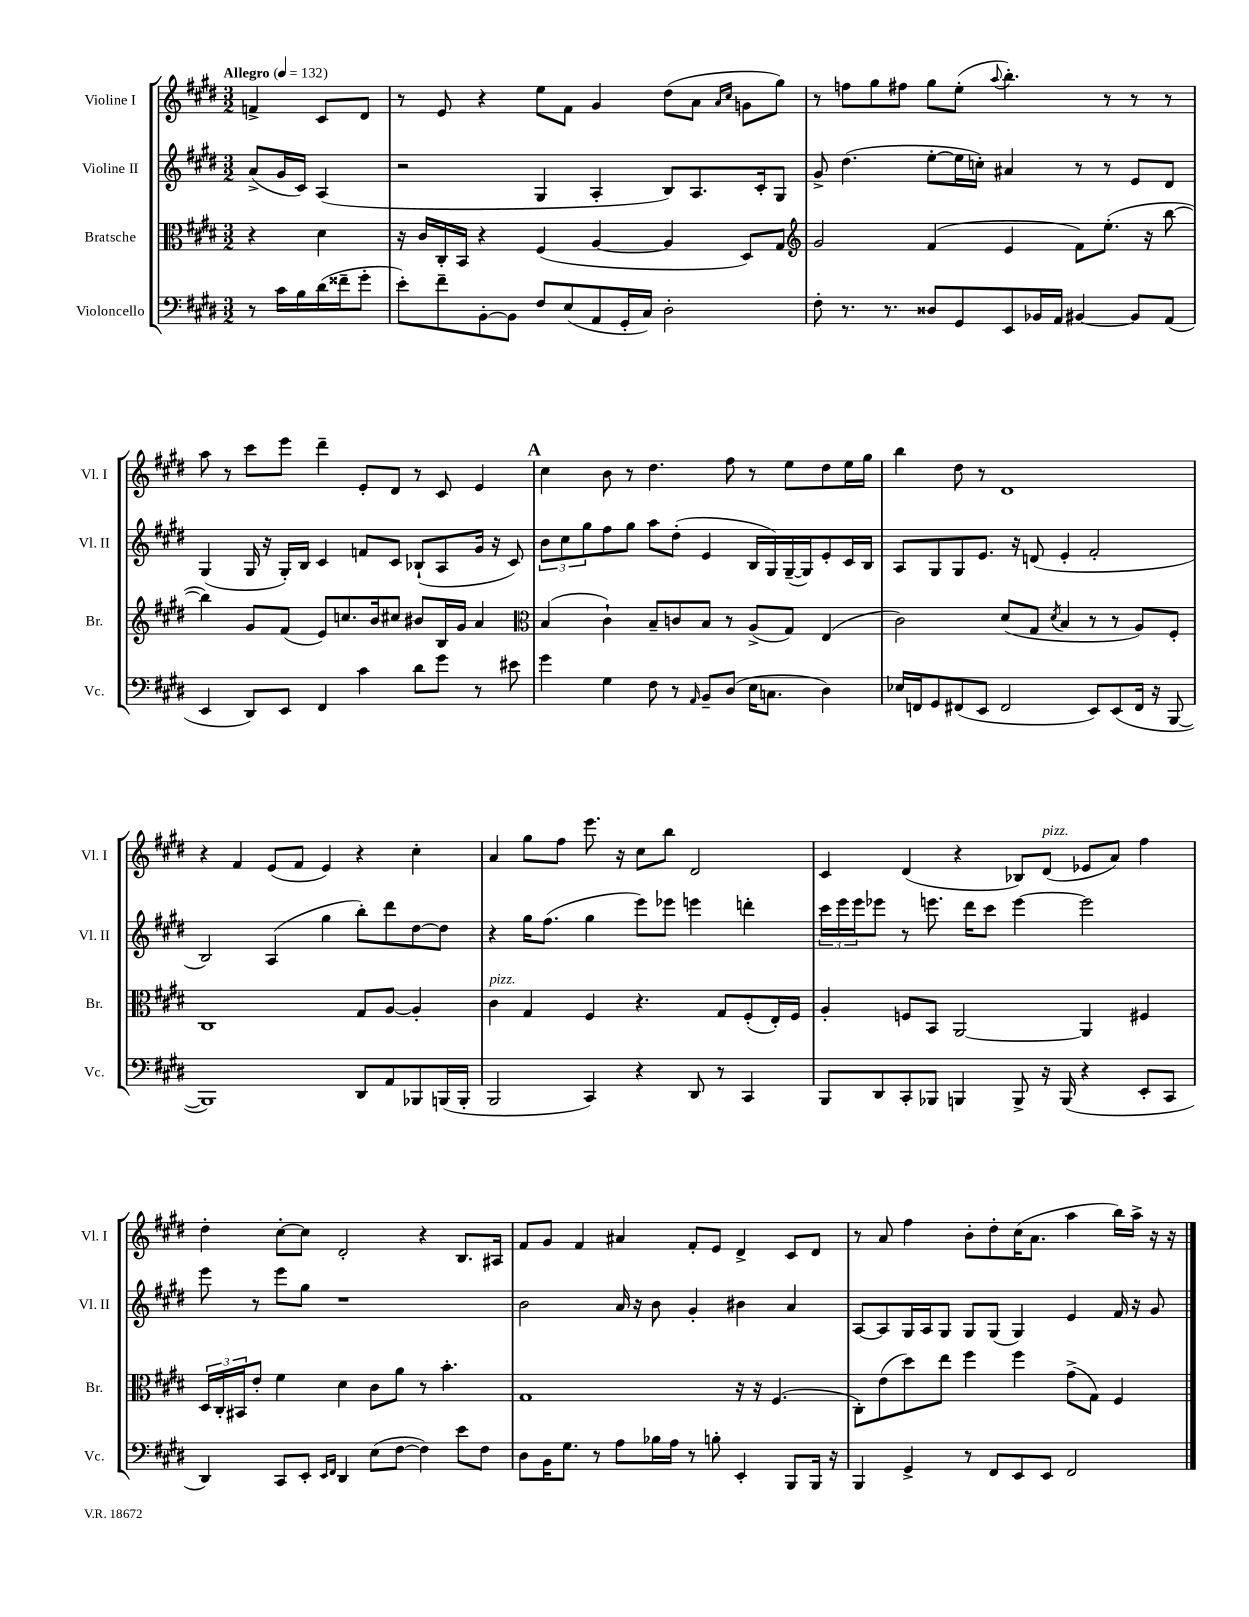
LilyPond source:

<<
\new StaffGroup <<
\new Staff = "s0" \with { instrumentName = "Violine I" shortInstrumentName = "Vl. I" } {
    \clef treble \key e \major \numericTimeSignature \time 3/2 \partial 2 \tempo "Allegro" 4 = 132
    f'4-> cis'8 dis'8 |
    r8 e'8 r4 e''8 fis'8 gis'4 dis''8( a'8 \grace { a'16 cis''16 } g'8 gis''8) |
    r8 f''8 gis''8 fis''8 gis''8 e''8-.( \appoggiatura { a''8 } b''4.-.) r8 r8 r8 |
    a''8 r8 cis'''8 e'''8 dis'''4-- e'8-. dis'8 r8 cis'8 e'4 |
    \mark \markup { \bold "A" } cis''4 b'8 r8 dis''4. fis''8 r8 e''8 dis''8 e''16 gis''16 |
    b''4 dis''8 r8 dis'1 |
    r4 fis'4 e'8( fis'8 e'4) r4 cis''4-. |
    a'4 gis''8 fis''8 e'''8. r16 cis''8 b''8 dis'2 |
    cis'4 dis'4( r4 bes8) dis'8^\markup { \italic "pizz." }( ees'8 a'8) fis''4 |
    dis''4-. cis''8~-. cis''8 dis'2-. r4 b8. ais16 |
    fis'8 gis'8 fis'4 ais'4 fis'8-. e'8 dis'4-> cis'8 dis'8 |
    r8 a'8 fis''4 b'8-. dis''8-. cis''16( a'8. a''4 b''16) a''16-> r16 r16 \bar "|." |
}
\new Staff = "s1" \with { instrumentName = "Violine II" shortInstrumentName = "Vl. II" } {
    \clef treble \key e \major \numericTimeSignature \time 3/2 \partial 2
    a'8->( gis'16 cis'16) a4( |
    r2 gis4 a4-. b8) a8. cis'16-. gis8 |
    gis'8-> dis''4.( e''8~-. e''16 c''16-.) ais'4 r8 r8 e'8 dis'8 |
    gis4( gis16 r16 gis16-.) b16 cis'4 f'8 cis'8 bes8-!( a8 gis'16 r16 cis'8) |
    \mark \markup { \bold "A" } \tuplet 3/2 { b'8 cis''8 gis''8 } fis''8 gis''8 a''8 dis''8-.( e'4 b16 gis16) gis16~--( gis16) e'8-. cis'16 b16 |
    a8 gis8 gis8 e'8. r16 d'8( e'4-. fis'2-. |
    b2) a4( gis''4 b''8-.) dis'''8 dis''8~ dis''8 |
    r4 gis''16 fis''8.( gis''4 e'''8) ees'''8 e'''4 d'''4-. |
    \tuplet 3/2 { cis'''16 e'''16 e'''16 } ees'''8 r8 e'''8. dis'''16 cis'''8 e'''4~ e'''2 |
    e'''8 r8 e'''8 gis''8 r1 |
    b'2 a'16 r16 b'8 gis'4-. bis'4 a'4 |
    a8~ a8 gis16 a16 gis8 gis8 gis8( gis4) e'4 fis'16 r16 gis'8 \bar "|." |
}
\new Staff = "s2" \with { instrumentName = "Bratsche" shortInstrumentName = "Br." } {
    \clef alto \key e \major \numericTimeSignature \time 3/2 \partial 2
    r4 dis'4 |
    r16 cis'16 cis16-. b,16 r4 fis4( a4~ a4 dis8) gis8 |
    \clef treble gis'2 fis'4( e'4 fis'8) e''8.-.( r16 b''8~ |
    b''4) gis'8 fis'8( e'8) c''8. b'16 cis''8 bis'8 b16 gis'16 a'4 |
    \mark \markup { \bold "A" } \clef alto b4( cis'4-!) b8-- c'8 b8 r8 a8->( gis8) e4( |
    cis'2) dis'8( gis8 \acciaccatura { dis'8 } b4 r8 r8 a8) fis8-. |
    cis1 gis8 a8~ a4-. |
    cis'4^\markup { \italic "pizz." } gis4 fis4 r4. gis8 fis8-.( e16-.) fis16 |
    a4-. f8 b,8 a,2~ a,4 fis4 |
    \tuplet 3/2 { dis16 cis16-. bis,16 } e'8-. fis'4 dis'4 cis'8 a'8 r8 b'4.-. |
    gis1 r16 r16 fis4.( |
    cis8-.) e'8( dis''8) e''8 fis''4 fis''4 gis'8->( gis8) fis4 \bar "|." |
}
\new Staff = "s3" \with { instrumentName = "Violoncello" shortInstrumentName = "Vc." } {
    \clef bass \key e \major \numericTimeSignature \time 3/2 \partial 2
    r8 cis'16 b16 dis'16( fisis'16-- gis'8-. |
    e'8-.) fis'8-- b,8~-. b,8 fis8 e8( a,8 gis,16-. cis16) dis2-. |
    fis8-. r8. r8. disis8 gis,8 e,8 bes,16 a,16 bis,4~ bis,8 a,8( |
    e,4 dis,8) e,8 fis,4 cis'4 dis'8 gis'8 r8 eis'8 |
    \mark \markup { \bold "A" } gis'4 gis4 fis8 r8 \grace { a,16 } b,8-- dis8( e16 c8. dis4) |
    ees16 f,16 gis,8 fis,8( e,8 fis,2 e,8) e,8( fis,16 r16 b,,8~ |
    b,,1) dis,8 a,8 bes,,8 b,,16( b,,16-. |
    b,,2 cis,4) r4 dis,8 r8 cis,4 |
    b,,8 dis,8 cis,8-. bes,,8 b,,4 b,,8-> r16 b,,16( r4 e,8-. cis,8 |
    dis,4) cis,8 e,8-. \grace { e,16 fis,16 } dis,4 e8( fis8~ fis4) e'8 fis8 |
    dis8 b,16 gis8. r8 a8 bes16 a16 r8 b8-. e,4-. b,,8 b,,16 r16 |
    b,,4 gis,4-> r8 fis,8 e,8 e,8 fis,2 \bar "|." |
}
>>
>>
\layout { \context { \Score \remove "Bar_number_engraver" } }
